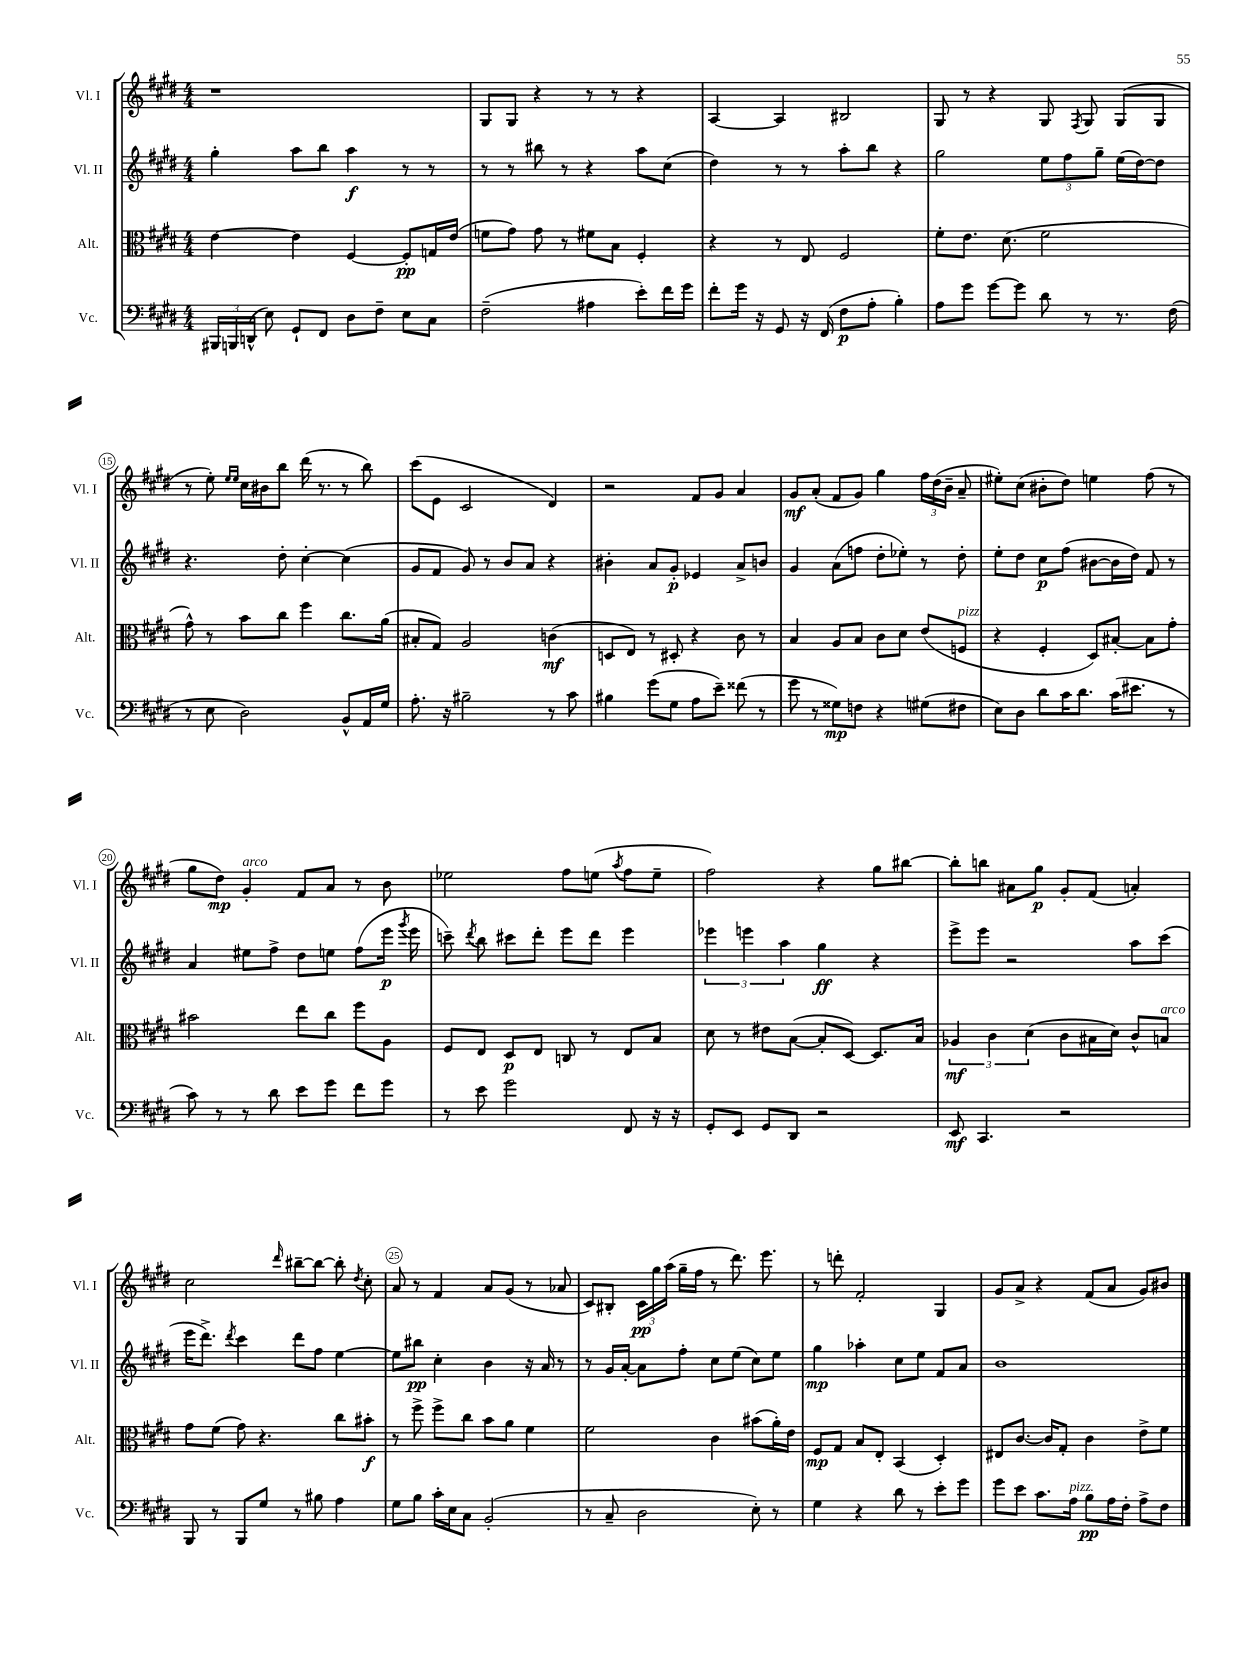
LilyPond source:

<<
\new StaffGroup <<
\new Staff = "s0" \with { instrumentName = "Vl. I" shortInstrumentName = "Vl. I" } {
    \clef treble \key e \major \numericTimeSignature \time 4/4
    \autoBeamOff r1 |
    gis8[ gis8] r4 r8 r8 r4 |
    a4~ a4 bis2 |
    gis8 r8 r4 gis8 \acciaccatura { fis8 } gis8 gis8[( gis8] |
    r8 e''8-.) \grace { e''16[ e''16] } cis''16[ bis'16 b''8] dis'''16( r8. r8 b''8) |
    cis'''8[( e'8] cis'2 dis'4) |
    r2 fis'8[ gis'8] a'4 |
    gis'8[\mf a'8]-.( fis'8[ gis'8]) gis''4 \tuplet 3/2 { fis''16[ dis''16( b'16]-- } a'8-- |
    eis''8[-.) cis''8]( bis'8[-. dis''8]) e''4 fis''8( r8 |
    gis''8[ dis''8]\mp) gis'4-.^\markup { \italic "arco" } fis'8[ a'8] r8 b'8 |
    ees''2 fis''8[ e''8]( \acciaccatura { a''8 } fis''8[ e''8]-- |
    fis''2) r4 gis''8[ bis''8]~ |
    bis''8[-. b''8] ais'8[ gis''8]\p gis'8[-. fis'8]( a'4-.) |
    cis''2 \grace { dis'''16 } bis''8[~-- bis''8]~ bis''8-. \acciaccatura { dis''8 } cis''8-. |
    a'8 r8 fis'4 a'8[ gis'8]( r8 aes'8 |
    cis'8[) bis8]-. \tuplet 3/2 { cis'16[\pp gis''16 a''16]( } gis''16[-- fis''16] r8 dis'''8.) e'''8. |
    r8 d'''8-. fis'2-. gis4 |
    gis'8[ a'8]-> r4 fis'8[( a'8] gis'8[) bis'8] \bar "|." |
}
\new Staff = "s1" \with { instrumentName = "Vl. II" shortInstrumentName = "Vl. II" } {
    \clef treble \key e \major \numericTimeSignature \time 4/4
    \autoBeamOff gis''4-. a''8[ b''8] a''4\f r8 r8 |
    r8 r8 bis''8 r8 r4 a''8[ cis''8]( |
    dis''4) r8 r8 a''8[-. b''8] r4 |
    gis''2 \tuplet 3/2 { e''8[ fis''8 gis''8]-- } e''16[( dis''16~) dis''8] |
    r4. dis''8-. cis''4~-. cis''4( |
    gis'8[ fis'8] gis'8) r8 b'8[ a'8] r4 |
    bis'4-. a'8[ gis'8]-.\p ees'4 a'8[-> b'8] |
    gis'4 a'8[( f''8] dis''8[-. ees''8]-.) r8 dis''8-. |
    e''8[-. dis''8] cis''8[\p fis''8]( bis'8[~ bis'16 dis''16]) fis'8 r8 |
    a'4 eis''8[ fis''8]-> dis''8[ e''8] fis''8[( e'''16]\p \acciaccatura { gis'''8 } e'''16 |
    c'''8--) \acciaccatura { dis'''8 } b''8 cis'''8[ dis'''8]-. e'''8[ dis'''8] e'''4 |
    \tuplet 3/2 { ees'''4 e'''4 a''4 } gis''4\ff r4 |
    e'''8[-> e'''8] r2 a''8[ cis'''8]( |
    e'''16[ dis'''8.]->) \acciaccatura { dis'''8 } cis'''4 dis'''8[ fis''8] e''4~ |
    e''8[ bis''8]\pp cis''4-. b'4 r16 a'16 r8 |
    r8 gis'16[ a'16]~-. a'8[ fis''8]-. cis''8[ e''8]( cis''8[) e''8] |
    gis''4\mp aes''4-. cis''8[ e''8] fis'8[ a'8] |
    b'1 \bar "|." |
}
\new Staff = "s2" \with { instrumentName = "Alt." shortInstrumentName = "Alt." } {
    \clef alto \key e \major \numericTimeSignature \time 4/4
    \autoBeamOff e'4~ e'4 fis4~ fis8[-.\pp g16 e'16]( |
    f'8[ gis'8]) gis'8 r8 fis'8[ b8] fis4-. |
    r4 r8 e8 fis2 |
    fis'8[-. e'8.] dis'8.( fis'2 |
    gis'8-^) r8 b'8[ cis''8] fis''4 cis''8.[ a'16]( |
    bis8[-. gis8]) a2 c'4\mf( |
    d8[ e8]) r8 dis8-. r4 cis'8 r8 |
    b4 a8[ b8] cis'8[ dis'8] e'8[( f8]^\markup { \italic "pizz." } |
    r4 fis4-. dis8[) bis8]~-. bis8[ gis'8]-. |
    bis'2 e''8[ cis''8] fis''8[ a8] |
    fis8[ e8] dis8[\p e8] c8 r8 e8[ b8] |
    dis'8 r8 eis'8[ b8]~( b8[-. dis8]~) dis8.[ b16] |
    \tuplet 3/2 { aes4\mf cis'4 dis'4( } cis'8[ bis16 dis'16]) cis'8[-^ b8]^\markup { \italic "arco" } |
    gis'8[ fis'8]( gis'8) r4. cis''8[ bis'8]-.\f |
    r8 fis''8-> fis''8[-> cis''8] b'8[ a'8] fis'4 |
    fis'2 cis'4 bis'8[( a'16-.) e'16] |
    fis8[\mp gis8] b8[ e8]-. b,4( dis4-.) |
    eis8[ cis'8.]~ cis'16[ gis8]-. cis'4 e'8[-> fis'8] \bar "|." |
}
\new Staff = "s3" \with { instrumentName = "Vc." shortInstrumentName = "Vc." } {
    \clef bass \key e \major \numericTimeSignature \time 4/4
    \autoBeamOff \tuplet 3/2 { bis,,16[ b,,16 d,16]-^( } e8) gis,8[-! fis,8] dis8[ fis8]-- e8[ cis8] |
    fis2--( ais4 e'8[-.) fis'16 gis'16] |
    fis'8[-. gis'16] r16 gis,8 r16 fis,16( fis8[\p a8]-. b4-.) |
    a8[ gis'8] gis'8[~ gis'8] dis'8 r8 r8. fis16( |
    r8 e8 dis2) b,8[-^ a,16 gis16] |
    a8.-. r16 bis2-- r8 cis'8 |
    bis4 gis'8[( gis8] a8[ e'8]--) fisis'8( r8 |
    gis'8 r8 gisis8[\mp) f8] r4 gis8[( fis8] |
    e8[) dis8] dis'8[ cis'16 dis'8.] cis'16[( eis'8.] r8 |
    cis'8) r8 r8 dis'8 e'8[ gis'8] fis'8[ gis'8] |
    r8 e'8 gis'2 fis,8 r16 r16 |
    gis,8[-. e,8] gis,8[ dis,8] r2 |
    e,8\mf cis,4. r2 |
    b,,8 r8 b,,8[ gis8] r8 bis8 a4 |
    gis8[ b8] cis'16[-. e16 cis8] b,2-.( |
    r8 cis8-- dis2 e8-.) r8 |
    gis4 r4 dis'8 r8 e'8[-. gis'8] |
    gis'8[ e'8] cis'8.[ a16]^\markup { \italic "pizz." } b8[\pp a16 fis16]-. a8[-> fis8] \bar "|." |
}
>>
>>
\layout { \context { \Score currentBarNumber = #11 \override BarNumber.break-visibility = ##(#f #t #t) barNumberVisibility = #(every-nth-bar-number-visible 5) \override BarNumber.stencil = #(make-stencil-circler 0.1 0.3 ly:text-interface::print) } }
